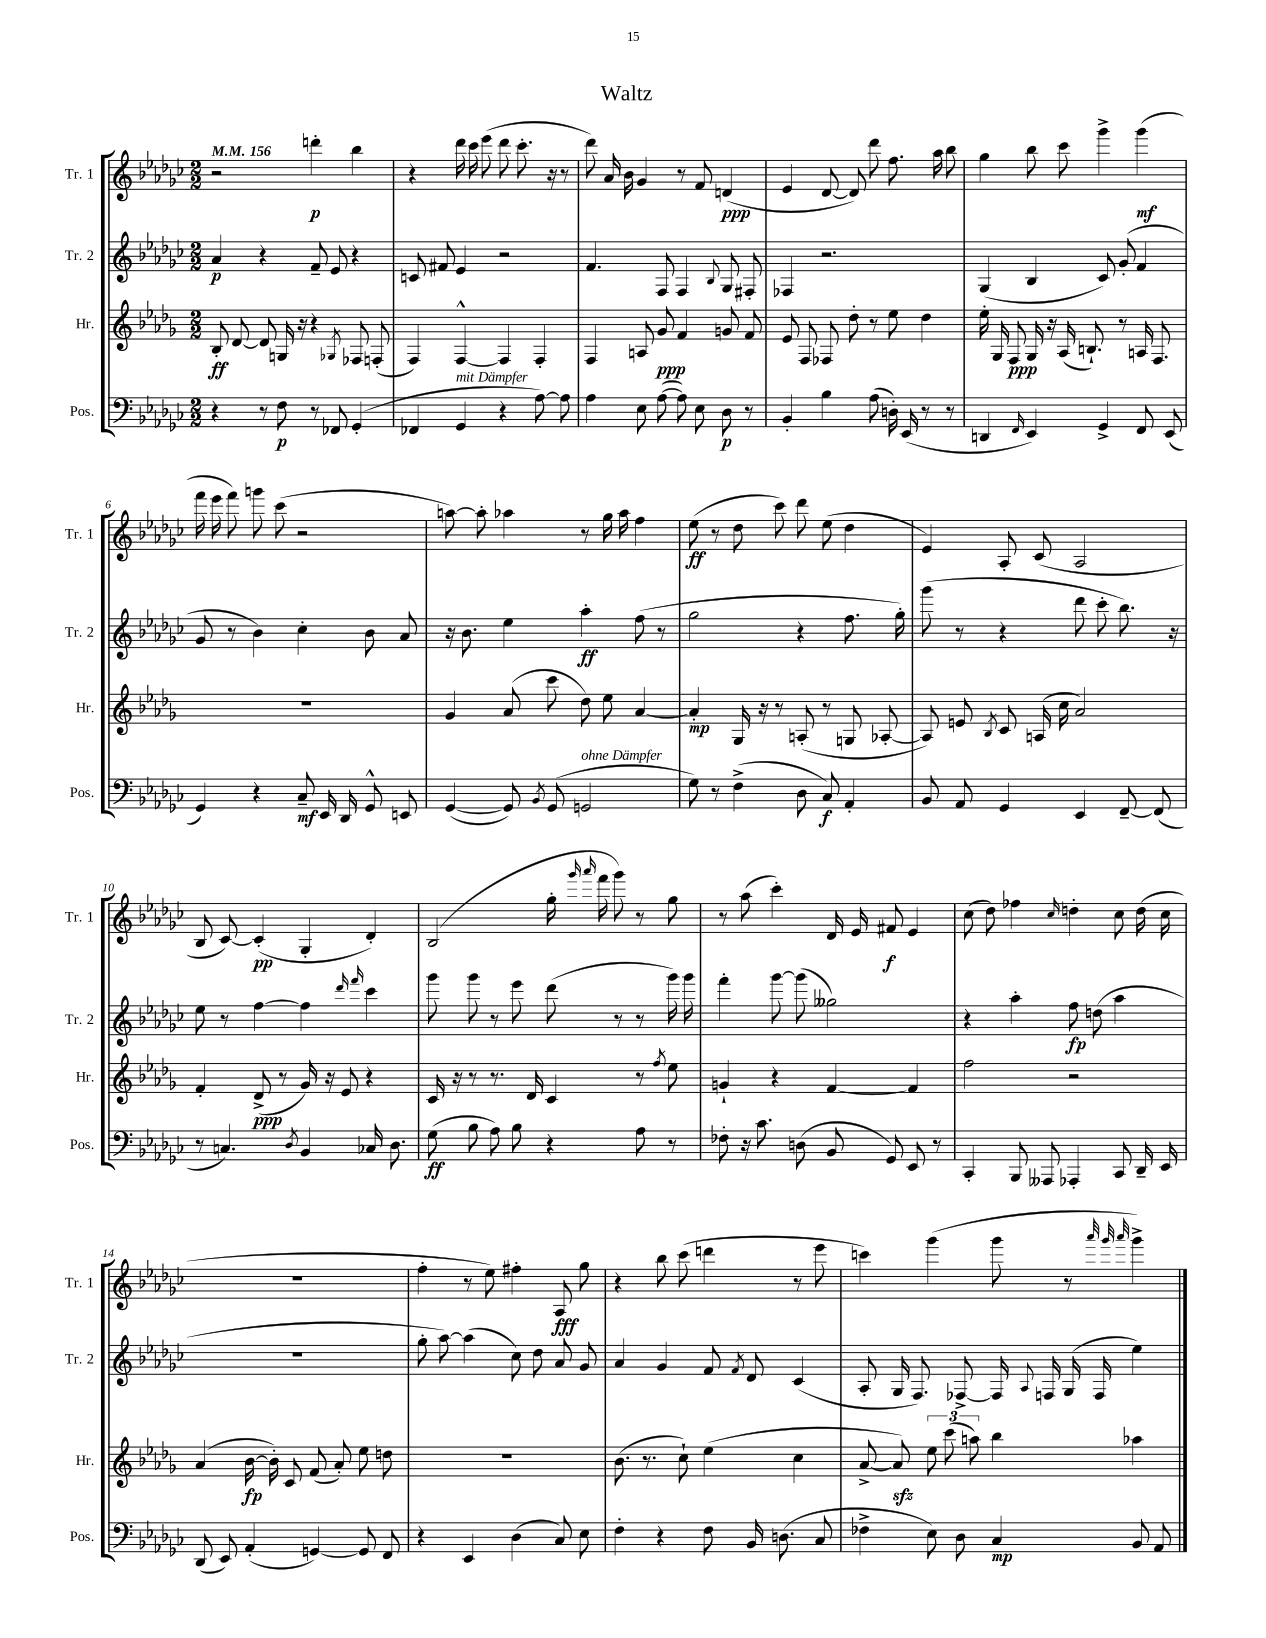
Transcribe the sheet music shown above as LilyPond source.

\header { title = "Waltz" }
<<
\new StaffGroup <<
\new Staff = "s0" \with { instrumentName = "Tr. 1" shortInstrumentName = "Tr. 1" } {
    \clef treble \key ges \major \numericTimeSignature \time 2/2 \tempo 4 = 156
    \autoBeamOff r2 d'''4-.\p bes''4 |
    r4 des'''16 ces'''16 ees'''8( des'''8 ces'''8.-. r16 r8 |
    des'''8) aes'16 bes'16 ges'4 r8 f'8 d'4\ppp( |
    ees'4 des'8~ des'8) des'''8 f''8. aes''16 bes''8 |
    ges''4 bes''8 ces'''8 ges'''4-> ges'''4\mf( |
    f'''16 ees'''16 f'''8) g'''8 ces'''8( r2 |
    a''8~) a''8-. aes''4 r8 ges''16 aes''16 f''4 |
    ees''8\ff( r8 des''8 ces'''8) des'''8 ees''8( des''4 |
    ees'4) aes8-. ces'8( aes2 |
    bes8 ces'8~) ces'4-.\pp( ges4-. des'4-.) |
    bes2( ges''16-. \grace { ges'''16 aes'''16 } f'''16 ges'''8) r8 ges''8 |
    r8 aes''8( ces'''4-.) des'16 ees'16 fis'8\f ees'4 |
    ces''8( des''8) fes''4 \grace { ces''16 } d''4-. ces''8 d''16( ces''16 |
    R1 |
    f''4-. r8 ees''8) fis''4-. aes8\fff ges''8 |
    r4 bes''8 ces'''8( d'''4 r8 ees'''8 |
    c'''4) ges'''4( ges'''8 r8 \grace { aes'''32 ges'''32 aes'''32 } ges'''4->) \bar "|." |
}
\new Staff = "s1" \with { instrumentName = "Tr. 2" shortInstrumentName = "Tr. 2" } {
    \clef treble \key ges \major \numericTimeSignature \time 2/2
    \autoBeamOff aes'4\p r4 f'8-- ees'8 r4 |
    c'8 fis'8 ees'4 r2 |
    f'4. f8 f4 \appoggiatura { bes8 } ges8 fis8-. |
    fes4 r2. |
    ges4( bes4 ces'8) ges'8-.( f'4 |
    ges'8 r8 bes'4) ces''4-. bes'8 aes'8 |
    r16 bes'8. ees''4 aes''4-.\ff f''8( r8 |
    ges''2 r4 f''8. ges''16-.) |
    ges'''8( r8 r4 des'''8 ces'''8-. bes''8.) r16 |
    ees''8 r8 f''4~ f''4 \grace { des'''16 f'''16 } ces'''4 |
    ges'''8 ges'''8 r8 ees'''8 des'''8( r8 r8 ges'''16) ges'''16 |
    f'''4-. ges'''8~ ges'''8( geses''2) |
    r4 aes''4-. f''8\fp d''8( aes''4 |
    R1 |
    ges''8-. aes''8~) aes''4( ces''8) des''8 aes'8 ges'8 |
    aes'4 ges'4 f'8 \acciaccatura { f'8 } des'8 ces'4( |
    aes8-. ges16 f8.) fes8~-> fes16 \appoggiatura { aes8 } f16 ges16( f16 ees''4) \bar "|." |
}
\new Staff = "s2" \with { instrumentName = "Hr." shortInstrumentName = "Hr." } {
    \clef treble \key des \major \numericTimeSignature \time 2/2
    \autoBeamOff bes8-.\ff des'8~ des'8 g16 r16 r4 \acciaccatura { ges8 } fes8 f8-.( |
    f4) f4~-^ f4 f4-. |
    f4 a8 ges'8\ppp f'4 g'8 f'8 |
    ees'8 f8 fes8 des''8-. r8 ees''8 des''4 |
    ees''16-. ges16 f8\ppp ges16 r16 aes16( b8.-!) r8 a16 f8. |
    R1 |
    ges'4 aes'8( c'''8 des''8) ees''8 aes'4~ |
    aes'4-.\mp ges16 r16 r8 a8-.( r8 g8 aes8~-. |
    aes8) e'8 \acciaccatura { bes8 } c'8 a16( c''16 aes'2) |
    f'4-. des'8->\ppp( r8 ges'16) r16 ees'8 r4 |
    c'16 r16 r8 r8. des'16 c'4 r8 \acciaccatura { f''8 } ees''8 |
    g'4-! r4 f'4~ f'4 |
    f''2 r2 |
    aes'4( bes'16~\fp bes'16-.) c'8 f'8( aes'8-.) ees''8 d''8 |
    R1 |
    bes'8.( r8. c''8-!) ees''4( c''4 |
    aes'8~-> aes'8\sfz) \tuplet 3/2 { ees''8 c'''8( a''8) } bes''4 aes''4 \bar "|." |
}
\new Staff = "s3" \with { instrumentName = "Pos." shortInstrumentName = "Pos." } {
    \clef bass \key ges \major \numericTimeSignature \time 2/2
    \autoBeamOff r4 r8 f8\p r8 fes,8 ges,4-.( |
    fes,4 ges,4^\markup { \italic "mit Dämpfer" } r4 aes8~) aes8 |
    aes4 ees8 aes8~( aes8) ees8 des8\p r8 |
    bes,4-. bes4 aes8( d16-.) ees,16( r8 r8 |
    d,4 \grace { f,16 } ees,4) ges,4-> f,8 ees,8( |
    ges,4) r4 ces8--\mf ees,16 des,16 ges,8-^ e,8 |
    ges,4~( ges,8) \acciaccatura { bes,8 } ges,8( g,2^\markup { \italic "ohne Dämpfer" } |
    ges8) r8 f4->( des8 ces8\f) aes,4-. |
    bes,8 aes,8 ges,4 ees,4 f,8~-- f,8( |
    r8 c4.) \acciaccatura { des8 } bes,4 ces16 des8. |
    ges8\ff( bes8 aes8) bes8 r4 aes8 r8 |
    fes8-. r16 ces'8. d8( bes,8 ges,8) ees,8 r8 |
    ces,4-. bes,,8 aeses,,8 aes,,4-. ces,8 des,16-- ees,16 |
    des,8( ees,8) aes,4-.( g,4~) g,8 f,8 |
    r4 ees,4 des4( ces8) ees8 |
    f4-. r4 f8 bes,16 d8.( ces8 |
    fes4-> ees8) des8 ces4\mp bes,8 aes,8 \bar "|." |
}
>>
>>
